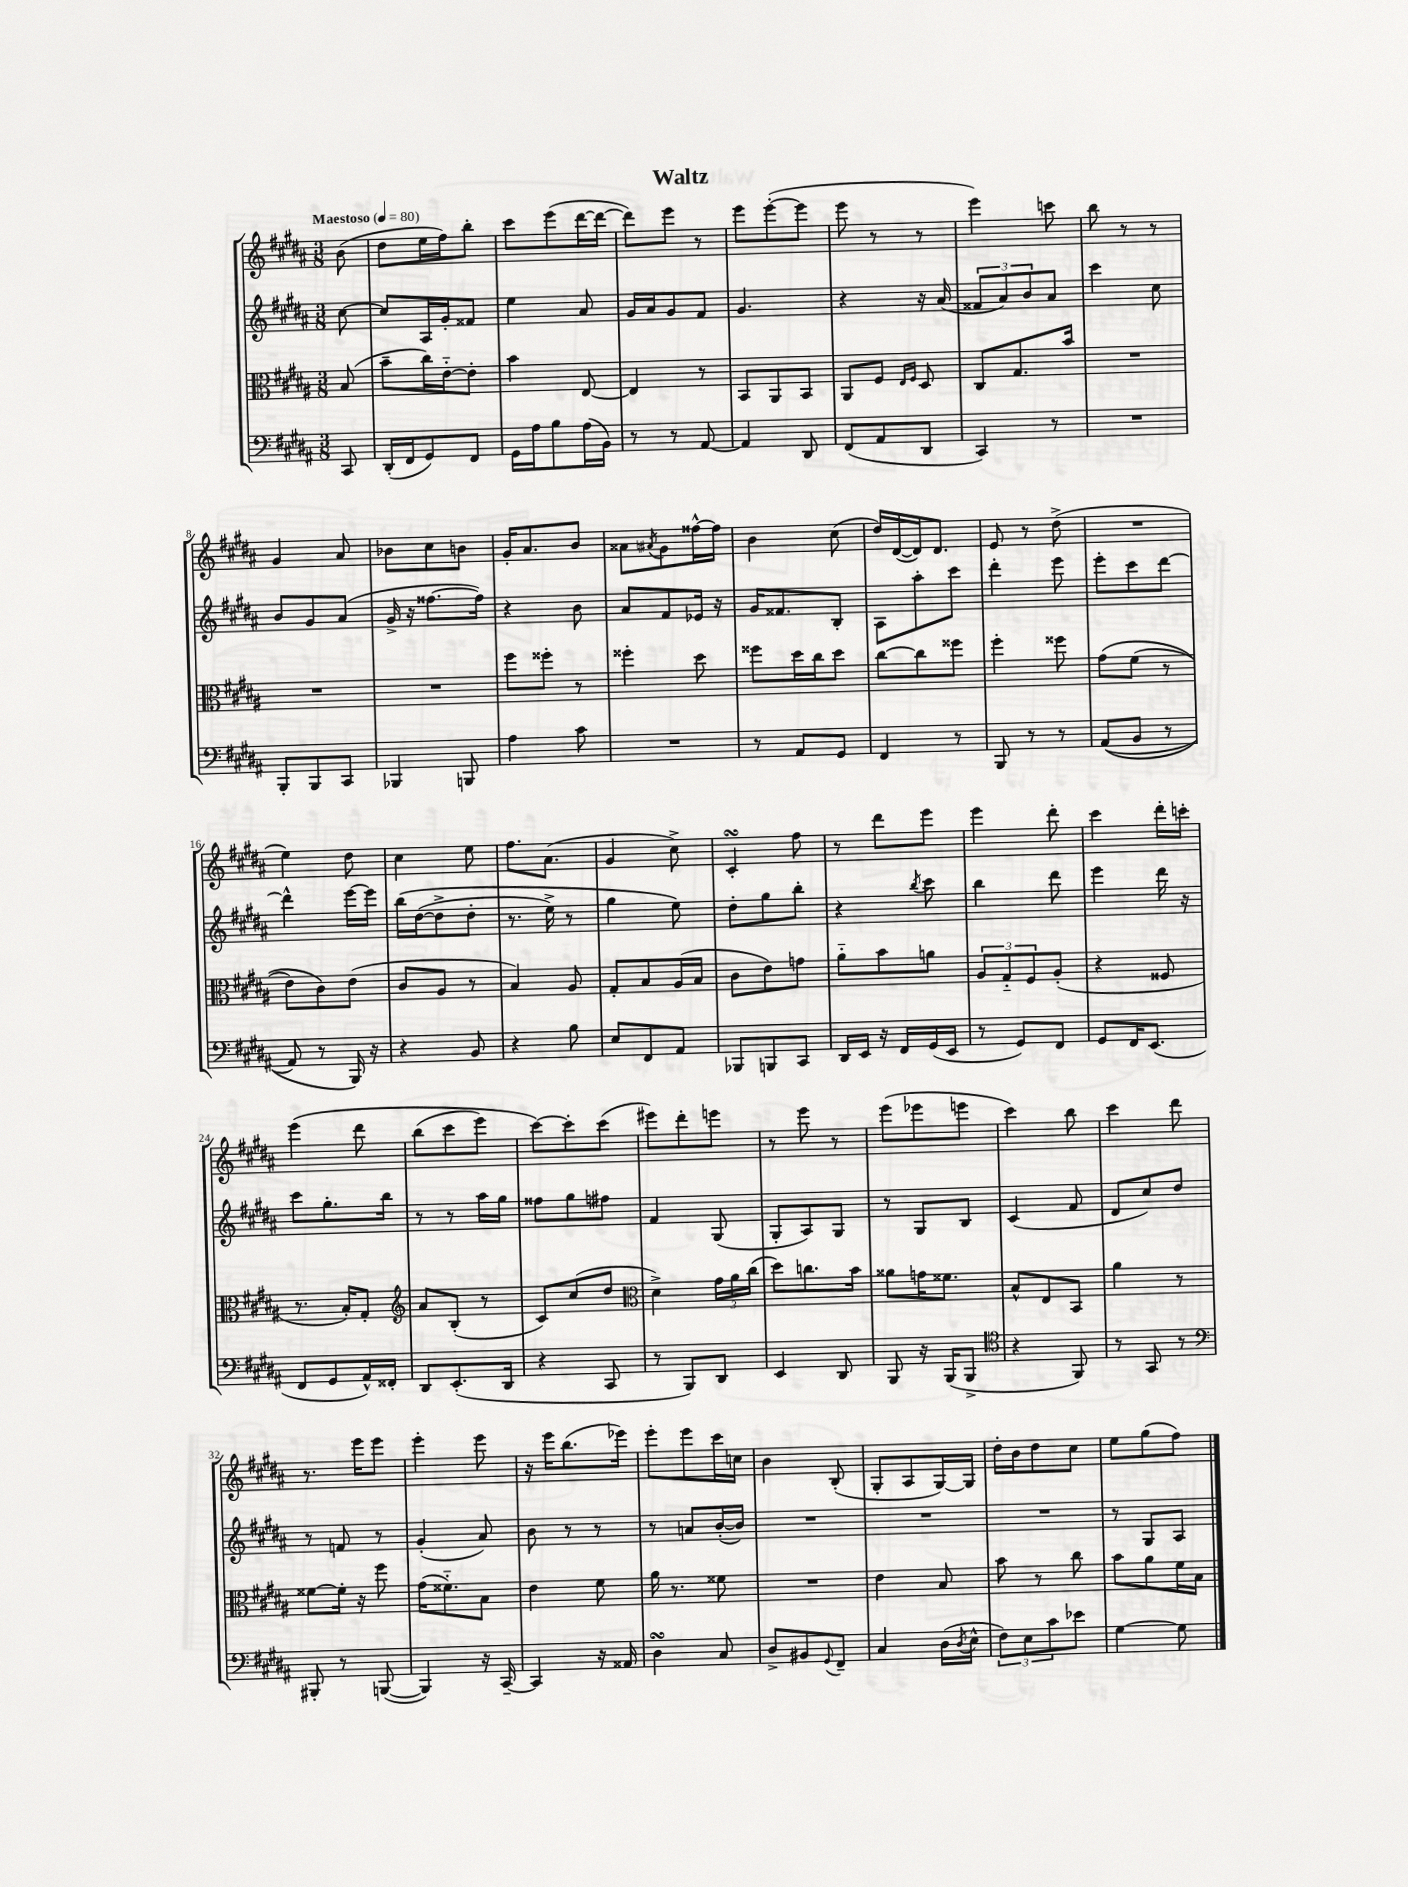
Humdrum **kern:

**kern	**kern	**kern	**kern
*part4	*part3	*part2	*part1
*staff4	*staff3	*staff2	*staff1
*clefF4	*clefC3	*clefG2	*clefG2
*k[f#c#g#d#a#]	*k[f#c#g#d#a#]	*k[f#c#g#d#a#]	*k[f#c#g#d#a#]
*M3/8	*M3/8	*M3/8	*M3/8
*MM80	*MM80	*MM80	*MM80
=	=	=	=
!	!	!	!LO:TX:a:B:t=Maestoso
8CC#/	(8B/	[8cc#\	(8b\
=1	=1	=1	=1
(16DD#'/LL	8b~\L	8cc#/L]	8dd#\L
16FF#/J	.	.	.
8GG#/)	16cc#\L)	16A#/L	16ee\L
.	[16e\J	16g#'/J	16ff#\J)
8FF#/J	8e'\J]	8f##X/J	8bb'\J
=2	=2	=2	=2
16GG#\LL	4b\	4ee\	8ccc#\L
16A#\J	.	.	.
8B\	.	.	(8eee\
(16A#\L	[8E/	8a#/	[16ddd#\L
16BB\JJ)	.	.	16ddd#\JJ_
=3	=3	=3	=3
8r	4E/]	16g#/LL	8ddd#\L])
.	.	16a#/J	.
8r	.	8g#/	8eee\J
[8AA#/	8r	8f#/J	8r
=4	=4	=4	=4
4AA#/]	8BB/L	4.g#/	8eee\L
.	8AA#/	.	([8eee'\
8DD#/	8BB/J	.	8eee\J]
=5	=5	=5	=5
(8FF#/L	8AA#/L	4r	8eee\
8AA#/	8F#/J	.	8r
.	16qqE/LL	.	.
.	16qqF#/JJ	.	.
8DD#/J	8D#/	16r	8r
.	.	(16a#/	.
=6	=6	=6	=6
4CC#/)	8C#/L	12f##X/L	4eee\)
.	.	12a#/)	.
.	8.G#/	.	.
.	.	12b/	.
8r	.	8a#/J	8cccn\
.	16b/Jk	.	.
=7	=7	=7	=7
4.r	4.r	4ccc#\	8bb\
.	.	.	8r
.	.	8cc#\	8r
!!LO:LB:g=z
=8	=8	=8	=8
8BBB'/L	4.r	8b/L	4g#/
8BBB/	.	8g#/	.
8CC#/J	.	(8a#/J	8a#/
=9	=9	=9	=9
4BBB-X/	4.r	16g#^/	8b-X\L
.	.	16r	.
.	.	[8.ff##X\L	8cc#\
8BBBn/	.	.	8bn\J
.	.	16ff##\Jk])	.
=10	=10	=10	=10
4A#\	8ff#\L	4r	16g#'/KL
.	.	.	8.a#/
.	8ff##X'\J	.	.
8c#\	8r	8b\	8b/J
=11	=11	=11	=11
4.r	4ff##X'\	8a#/L	8a##X\L
.	.	.	8qa#X/
.	.	8f#/	8g#\
.	8dd#\	16e-X/Jk	[16ff##X^^\L
.	.	16r	16ff##\JJ]
=12	=12	=12	=12
8r	8ff##X\L	16g#/KL	4b\
.	.	8.f##X/	.
8AA#/L	16dd#\L	.	.
.	16cc#\J	.	.
8GG#/J	8dd#\J	8B'/J	(8cc#\
=13	=13	=13	=13
4FF#/	[8cc#\L	8A#\L	16dd#/LL)
.	.	.	([16d#/
.	8cc#\]	8aa#'\	16d#/J])
.	.	.	8.d#/J
8r	8ff##X\J	8ccc#\J	.
=14	=14	=14	=14
8BBB/	4ff#'\	4ddd#'\	8e/
8r	.	.	8r
8r	8ff##X\	8eee\	(8dd#^\
=15	=15	=15	=15
((8AA#/L	(8g#\L	8eee'\L	4.r
8BB/J	(8f#\J	8ccc#\	.
8r	8r	[8ddd#\J	.
!!LO:LB:g=z
=16	=16	=16	=16
8AA#/)	8e\L)	4ddd#^^\]	4ee\)
8r	8c#\)	.	.
16BBB/)	(8e\J	[16eee\LL	8dd#\
16r	.	16eee\JJ]	.
=17	=17	=17	=17
4r	8c#/L	(16bb\LL	4cc#\
.	.	([16dd#\J	.
.	8A#/J	8dd#^\]	.
8BB/	8r	8dd#'\J	8ee\
=18	=18	=18	=18
4r	4B/)	8.r	8.ff#\L
.	.	16ee^\)	(8.a#\J
8B\	8A#/	8r	.
=19	=19	=19	=19
8E/L	8G#'/L	4gg#\	4g#/
8FF#/	8B/	.	.
8AA#/J	(16A#/L	8ee\)	8cc#^\)
.	16B/JJ	.	.
=20	=20	=20	=20
8BBB-X/L	8c#\L	8dd#'\L	4c#sSSS'/
8BBBn/	8e\)	8gg#\	.
8CC#/J	8gn\J	8bb'\J	8ff#\
=21	=21	=21	=21
16DD#/LL	8a#\L	4r	8r
16EE/JJ	.	.	.
16r	8b\	.	8ddd#\L
16FF#/LL	.	.	.
.	.	8qbb/	.
(16GG#/	8an\J	8ccc#\	8eee\J
16EE/JJ	.	.	.
=22	=22	=22	=22
8r	12A#/L	4bb\	4eee\
.	12G#/	.	.
8GG#/L)	.	.	.
.	12F#/	.	.
8FF#/J	(8A#'/J	8ddd#\	8ddd#'\
=23	=23	=23	=23
8GG#/L	4r	4eee\	4ccc#\
16FF#/K	.	.	.
(8.EE/J	.	.	.
.	8F##X/	16ddd#\	16ddd#'\LL
.	.	16r	16cccn'\JJ
!!LO:LB:g=z
=24	=24	=24	=24
8FF#/L	8.r	8ccc#\L	(4eee\
8GG#/	.	8.gg#'\	.
.	16B'/KL)	.	.
16AA#^^/L)	8G#'/J	.	8ddd#\
16FF##X'/JJ	.	16bb\Jk	.
=25	=25	=25	=25
*	*clefG2	*	*
8DD#/L	8a#/L	8r	(8bb\L
(8.EE'/	(8B'/J	8r	8ccc#\
.	8r	16aa#\LL	8eee\J)
16DD#/Jk	.	16gg#\JJ	.
=26	=26	=26	=26
4r	8c#/L)	8ff##X\L	[8ccc#\L)
.	(8cc#/	8gg#\	8ccc#'\]
8CC#/	8dd#/J	8ff#X\J	(8ccc#\J
=27	=27	=27	=27
*	*clefC3	*	*
8r	4d#^\)	4f#/	8eee#X\L)
8BBB/L)	.	.	8ddd#'\
8DD#/J	24g#\LL	(8G#/	8eeen\J
.	24a#\	.	.
.	(24cc#\JJ	.	.
=28	=28	=28	=28
4EE/	8dd#\L)	8G#'/L	8r
.	8.ccn\	8A#/)	8eee\
8DD#/	.	8G#/J	8r
.	16b\Jk	.	.
=29	=29	=29	=29
8BBB/	8a##X\L	8r	(8eee\L
16r	16gn\K	8G#/L	8eee-X\
(16BBB/KL	8.f##X\J	.	.
8BBB^/J	.	8B/J	8eeen\J
=30	=30	=30	=30
*clefC4	*	*	*
4r	8B^^/L	(4c#/	4ccc#\)
.	8E/	.	.
8FF#/)	8BB/J	8f#/	8bb\
=31	=31	=31	=31
8r	4a#\	8d#/L	4ccc#\
8GG#/	.	8cc#/)	.
8r	8r	8dd#/J	8ddd#\
!!LO:LB:g=z
=32	=32	=32	=32
*clefF4	*	*	*
8BBB#X'/	[8f##X\L	8r	8.r
8r	16f##'\Jk]	8fn/	.
.	16r	.	16eee\KL
([8BBBn/	8ff#\	8r	8eee\J
=33	=33	=33	=33
4BBB/])	(16g#\KL	(4g#'/	4eee'\
.	8.f##X\)	.	.
16r	8B\J	8a#/)	8eee\
[16CC#~/	.	.	.
=34	=34	=34	=34
4CC#/]	4e\	8b\	16r
.	.	.	16eee\KL
.	.	8r	(8.bb\
16r	8f#\	8r	.
16AA##X/	.	.	16eee-X\Jk)
=35	=35	=35	=35
4D#sSsS\	16a#\	8r	8eee'\L
.	8.r	.	.
.	.	8an/L	8eee\
8C#/	8f##X\	([16b'/L	16ccc#\L
.	.	16b/JJ])	16ccn\JJ
=36	=36	=36	=36
8D#^/L	4.r	4.r	4b\
8BB#X/	.	.	.
8qqGG#/	.	.	.
8FF#~/J	.	.	(8B'/
=37	=37	=37	=37
4C#/	4e\	4.r	8G#'/L
.	.	.	8A#/
(16D#\LL	8B/	.	[16G#/L)
8qD#/	.	.	.
16E^^\JJ	.	.	16G#/JJ]
=38	=38	=38	=38
12F#\L)	8b\	4.r	16dd#'\LL
.	.	.	16b\J
12E\	.	.	.
.	8r	.	8dd#\
12c#\	.	.	.
8e-X\J	8cc#\	.	8cc#\J
=39	=39	=39	=39
[4G#\	8b\L	8r	8ee\L
.	8a#\	8G#/L	(8gg#\
8G#\]	16f#\L	8A#/J	8ff#\J)
.	16B\JJ	.	.
==	==	==	==
*-	*-	*-	*-
